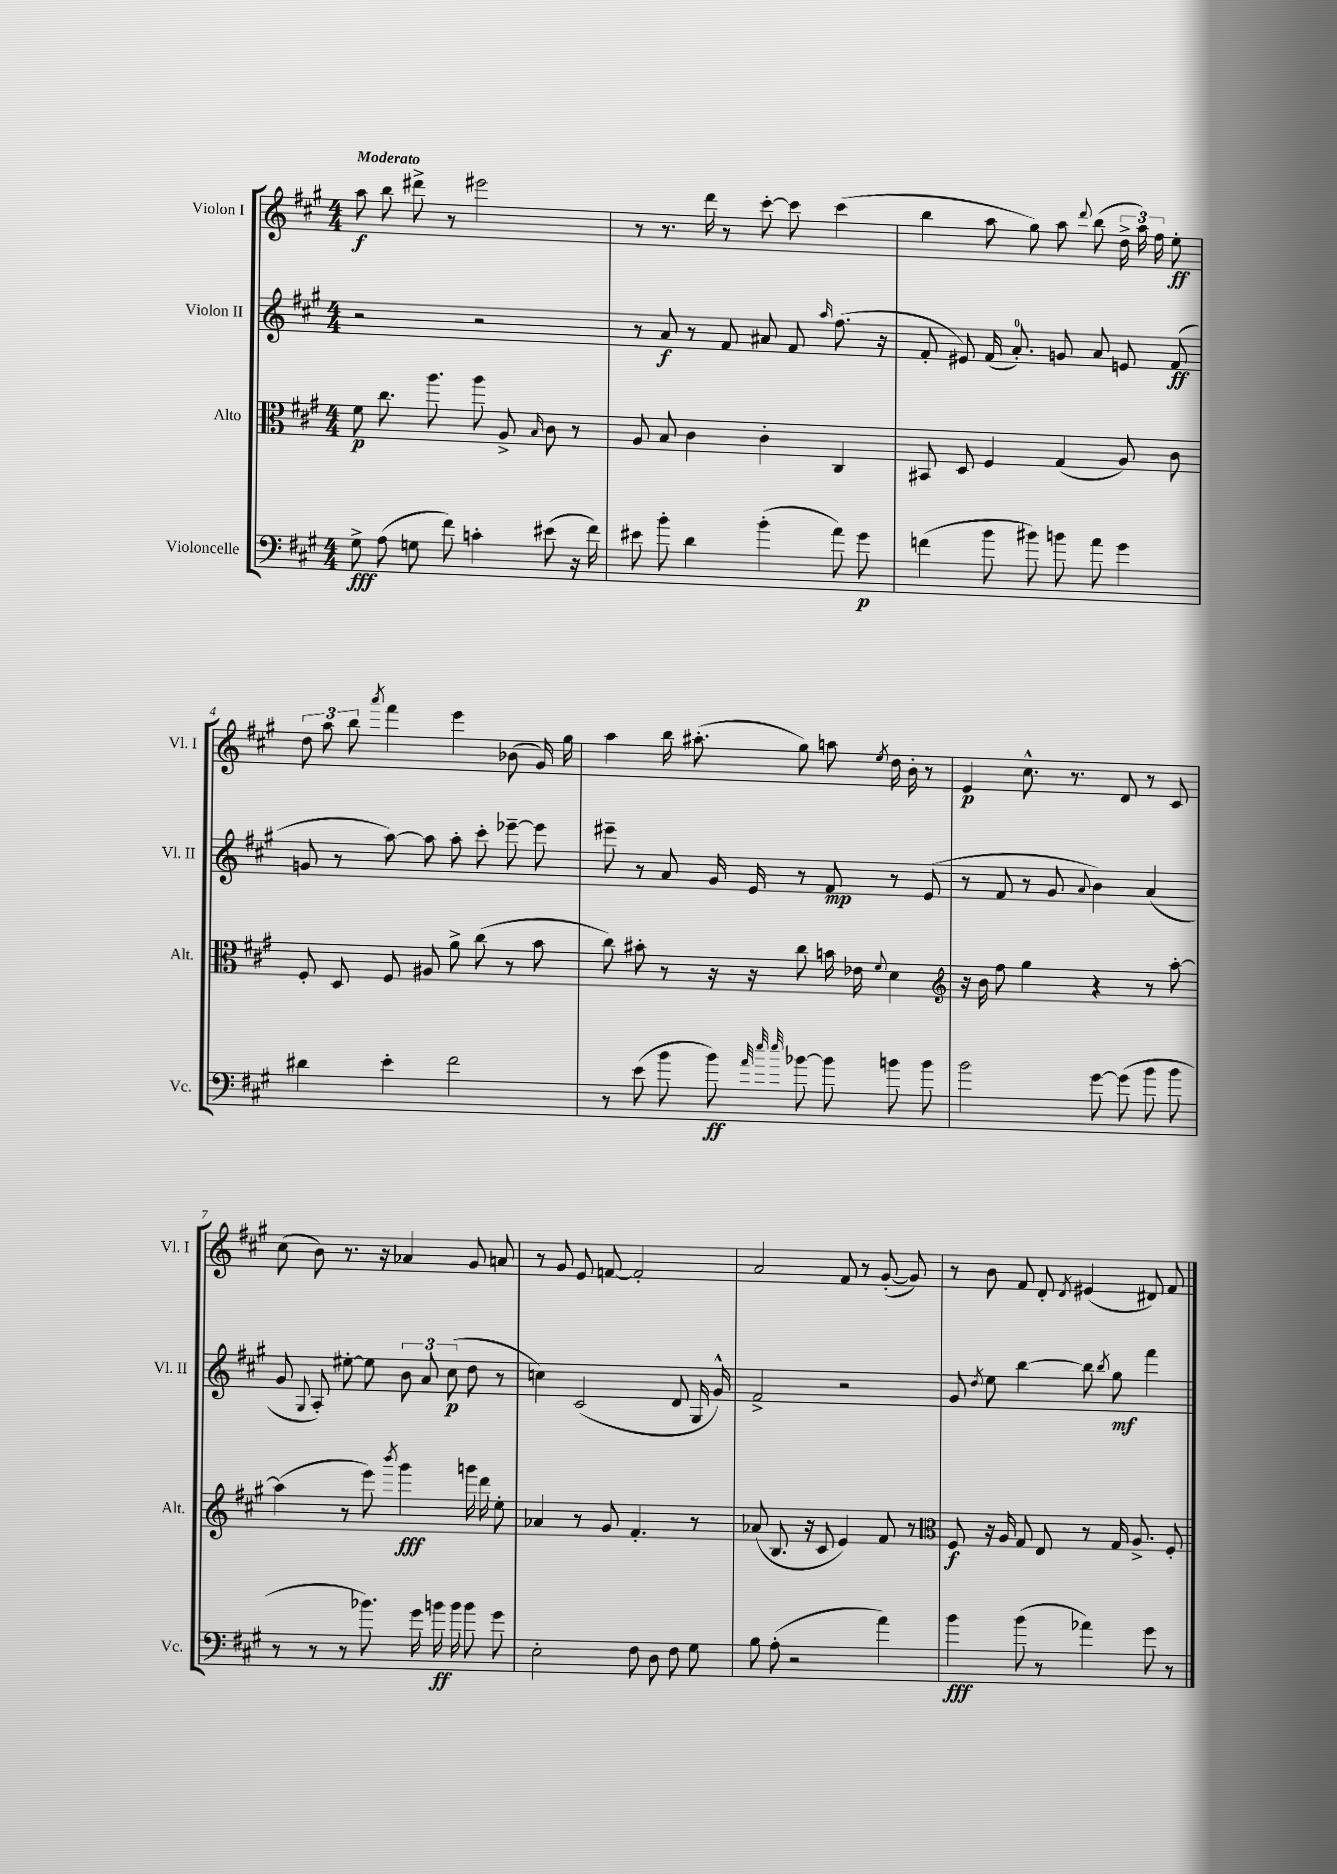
<<
\new StaffGroup <<
\new Staff = "s0" \with { instrumentName = "Violon I" shortInstrumentName = "Vl. I" } {
    \clef treble \key a \major \numericTimeSignature \time 4/4 \tempo "Moderato"
    \autoBeamOff a''8\f b''8 dis'''8-> r8 eis'''2 |
    r8 r8. d'''16 r8 cis'''8~-. cis'''8 cis'''4( |
    b''4 a''8 gis''8) a''8 \appoggiatura { d'''8 } b''8( \tuplet 3/2 { d''16-> a''16) fis''16 } e''8-.\ff |
    \tuplet 3/2 { d''8 a''8 b''8 } \acciaccatura { a'''8 } fis'''4 e'''4 bes'8( gis'16) gis''16 |
    a''4 b''16 ais''8.-.( gis''8) a''8 \acciaccatura { e''8 } d''16 b'16-. r8 |
    e'4\p cis''8.-^ r8. d'8 r8 cis'8 |
    cis''8( b'8) r8. r16 aes'4 gis'8 a'8 |
    r8 gis'8 e'8 f'8~ f'2-. |
    a'2 fis'8 r8 gis'8~-.( gis'8) |
    r8 b'8 fis'8 d'8-. \acciaccatura { d'8 } eis'4( dis'8) fis'8 \bar "|." |
}
\new Staff = "s1" \with { instrumentName = "Violon II" shortInstrumentName = "Vl. II" } {
    \clef treble \key a \major \numericTimeSignature \time 4/4
    \autoBeamOff r2 r2 |
    r8 a'8\f r8 fis'8 ais'8 fis'8 \grace { a''16 } fis''8.( r16 |
    fis'8-. eis'8) fis'16( a'8.-0-.) g'8 a'8 e'8 fis'8\ff( |
    g'8 r8 a''8~) a''8 a''8-. cis'''8-. ees'''8~-- ees'''8 |
    eis'''8-- r8 a'8 gis'16 e'16 r8 fis'8\mp r8 e'8( |
    r8 fis'8 r8 gis'8 \appoggiatura { a'8 } b'4) a'4( |
    gis'8 \appoggiatura { gis8 } a8-.) eis''8~-. eis''8 \tuplet 3/2 { b'8 a'8 cis''8\p( } d''8 r8 |
    c''4) cis'2( d'8 gis16 gis'16-^) |
    fis'2-> r2 |
    gis'8 \acciaccatura { d''8 } e''8 b''4~ b''8 \acciaccatura { b''8 } gis''8\mf fis'''4 \bar "|." |
}
\new Staff = "s2" \with { instrumentName = "Alto" shortInstrumentName = "Alt." } {
    \clef alto \key a \major \numericTimeSignature \time 4/4
    \autoBeamOff fis'8\p cis''8. a''8. a''8 a8-> \grace { b16 } cis'8 r8 |
    a8 b8 cis'4 cis'4-. cis4 |
    bis,8 d8 fis4 gis4( a8) cis'8 |
    fis8-. d8 fis8 ais8 a'8-> cis''8( r8 b'8 |
    cis''8) bis'8-. r8 r16 r16 cis''8 b'16 ees'16 \appoggiatura { fis'8 } d'4 |
    \clef treble r16 b'16 fis''8 gis''4 r4 r8 a''8~-. |
    a''4( r8 e'''8) \acciaccatura { b'''8 } gis'''4\fff g'''16 d'''16 e''8-. |
    aes'4 r8 gis'8 fis'4.-. r8 |
    aes'8( b8. r16 cis'8 e'4) fis'8 r8 |
    \clef alto fis8\f r16 a16 gis8 e8 r8 gis16 a8.-> fis8-. \bar "|." |
}
\new Staff = "s3" \with { instrumentName = "Violoncelle" shortInstrumentName = "Vc." } {
    \clef bass \key a \major \numericTimeSignature \time 4/4
    \autoBeamOff gis8->\fff a8( g8 fis'8) c'4-. eis'8( r16 fis'16) |
    eis'8 b'8-. d'4 b'4-.( a'8) gis'8\p |
    f'4( b'8 bis'8) b'8 a'8 gis'4 |
    dis'4 e'4-. fis'2 |
    r8 e'8( b'8 b'8\ff) \grace { a'32 e''32 e''32 } bes'8~ bes'8 b'8 b'8 |
    b'2 gis'8~ gis'8( b'8 b'8 |
    r8 r8 r8 bes'8.) gis'16 b'16\ff b'16 b'8 gis'8 |
    e2-. fis8 d8 fis8 gis8 |
    b8 a8-.( r2 a'4) |
    b'4\fff b'8( r8 aes'4) gis'8 r8 \bar "|." |
}
>>
>>
